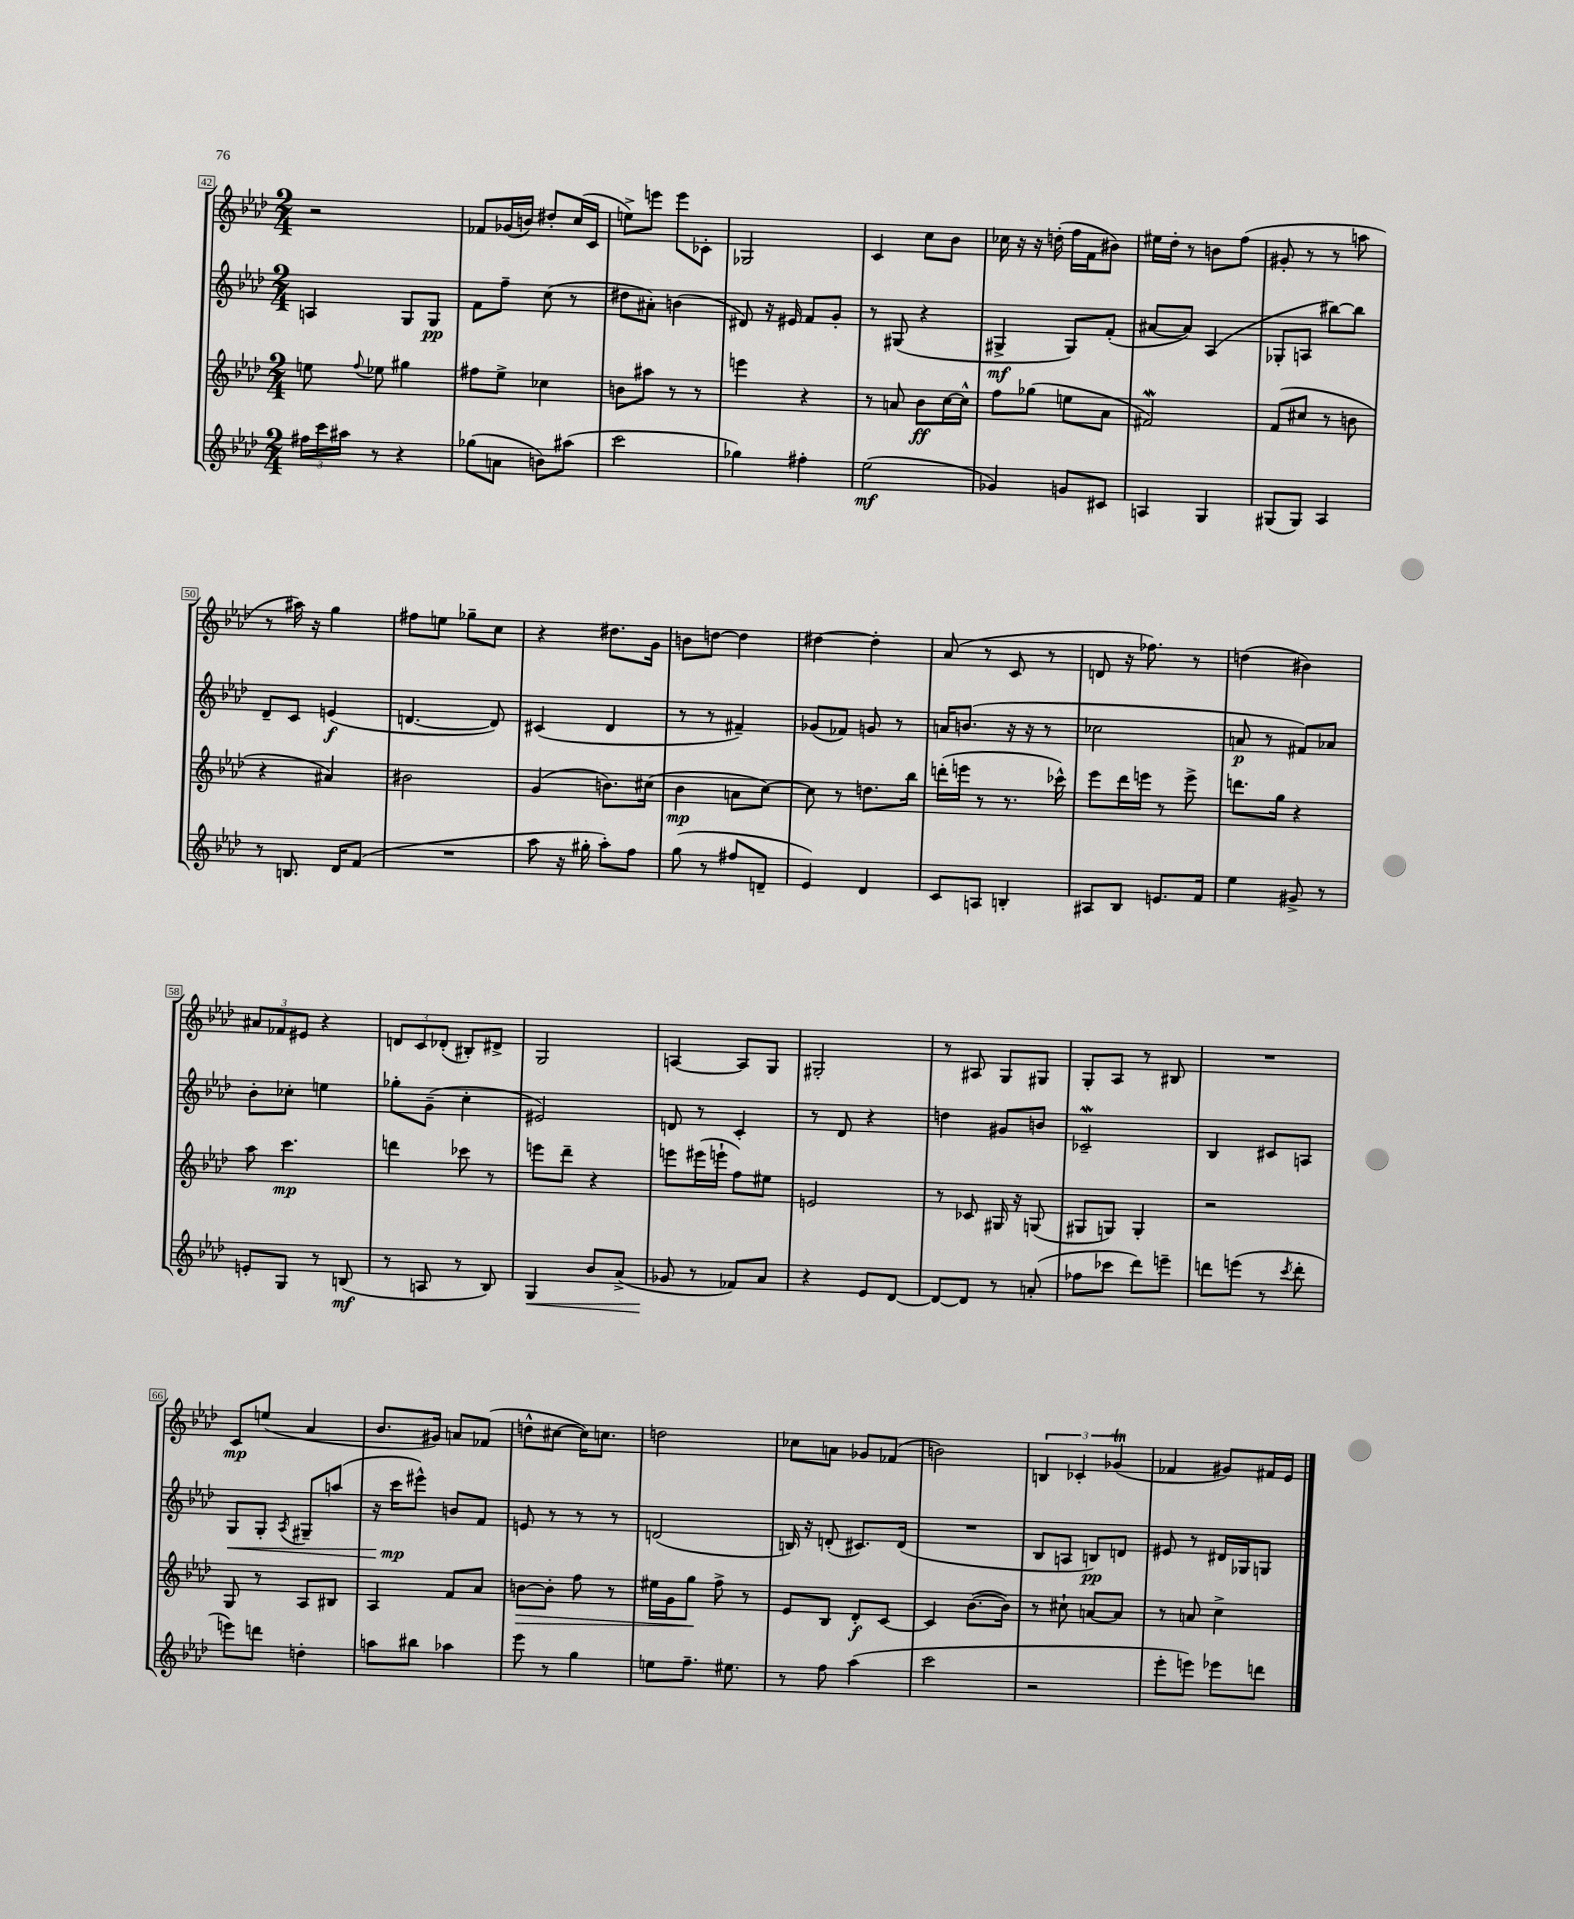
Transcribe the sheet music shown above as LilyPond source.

<<
\new StaffGroup <<
\new Staff = "s0" {
    \clef treble \key aes \major \numericTimeSignature \time 2/4
    \autoBeamOff r2 |
    fes'8[ ges'16( b'16]) dis''8[-. c''16( c'16] |
    e''8[->) e'''8] e'''8[ ces'8]-. |
    ges2 |
    c'4 c''8[ bes'8] |
    ces''16 r16 r16 d''16-.( f''16[ f'16 bis'8]) |
    eis''16[ des''16]-. r8 b'8[ f''8]( |
    gis'8-. r8 r8 a''8 |
    r8 ais''16) r16 g''4 |
    fis''8[ e''8] ges''8[-- c''8] |
    r4 dis''8.[ g'16] |
    b'8[ d''8]~ d''4 |
    dis''4~ dis''4-. |
    aes'8( r8 c'8 r8 |
    d'8 r16 fes''8.) r8 |
    d''4( bis'4) |
    \tuplet 3/2 { ais'8[ fes'8 eis'8] } r4 |
    \tuplet 3/2 { d'8[ c'8 des'8]-.( } bis8[-.) dis'8]-> |
    g2 |
    a4~ a8[ g8] |
    gis2-. |
    r8 ais8 g8[ gis8] |
    g8[-. aes8] r8 bis8 |
    R2 |
    c'8[\mp e''8]( aes'4 |
    bes'8.[ gis'16]) a'8[ fes'8]( |
    d''8[-^ cis''8]~ cis''16[) c''8.] |
    d''2 |
    ces''8[ a'8] ges'8[ fes'8]( |
    b'2) |
    \tuplet 3/2 { b4 ces'4-. ges'4\trill( } |
    fes'4 gis'8[) fis'16 ees'16] \bar "|." |
}
\new Staff = "s1" {
    \clef treble \key aes \major \numericTimeSignature \time 2/4
    \autoBeamOff a4 g8[ g8]\pp |
    f'8[ f''8]-- c''8( r8 |
    dis''8[ ais'8]-.) b'4( |
    dis'8) r16 eis'16 f'8[ g'8]-. |
    r8 gis8( r4 |
    gis4->\mf gis8[) f'8]-.( |
    ais'8[~ ais'8]) aes4( |
    ges8[-. a8] bis''8[~) bis''8] |
    des'8[-- c'8] e'4\f( |
    d'4.~ d'8) |
    cis'4( des'4 |
    r8 r8 fis'4--) |
    ges'8[( fes'8]) g'8 r8 |
    a'16[ b'8.]( r16 r16 r8 |
    ces''2 |
    a'8\p r8 fis'8[) aes'8] |
    bes'8[-. ces''8]-. e''4 |
    ges''8[-. g'8]--( c''4-. |
    eis'2) |
    d'8 r8 c'4-. |
    r8 des'8 r4 |
    d''4 gis'8[ b'8] |
    ces'2--\mordent |
    bes4 cis'8[ a8] |
    g8[\< g8]-. \acciaccatura { aes8 } gis8[-- a''8]( |
    r16 c'''16[\mp\! eis'''8]-^) b'8[ f'8] |
    e'8 r8 r8 r8 |
    d'2( |
    b16) r16 d'8-.( cis'8.[) d'16]( |
    R2 |
    bes8[ a8] b8[\pp) d'8] |
    eis'8 r8 dis'16[ ges16 g8] \bar "|." |
}
\new Staff = "s2" {
    \clef treble \key aes \major \numericTimeSignature \time 2/4
    \autoBeamOff e''8 \appoggiatura { f''8 } ees''8 gis''4 |
    fis''8[ ees''8]-> ces''4 |
    b'8[ ais''8] r8 r8 |
    e'''4 r4 |
    r8 a'8 bes'8[\ff c''16~ c''16]-^ |
    f''8[ ges''8]( e''8[ aes'8] |
    fis'2\mordent) |
    f'8[( cis''8] r8 b'8 |
    r4 ais'4) |
    bis'2 |
    g'4( b'8.[) cis''16]( |
    bes'4\mp a'8[ c''8]~) |
    c''8 r8 d''8.[ bes''16] |
    d'''16[-.( e'''16] r8 r8. ces'''16-^) |
    ees'''8[ des'''16 e'''16] r8 e'''8-> |
    d'''8.[ g''16] r4 |
    aes''8 c'''4.\mp |
    d'''4 ces'''8 r8 |
    e'''8[ des'''8]-- r4 |
    e'''8[ eis'''16( e'''16]-! f''8[) eis''8] |
    e'2 |
    r8 ces'8 gis16 r16 g8( |
    gis8[ g8]) g4-. |
    r2 |
    g8 r8 aes8[ bis8] |
    aes4 f'8[ aes'8] |
    b'8[~\> b'8]-. f''8 r8 |
    eis''16[ g'16 g''8]\! f''8-> r8 |
    ees'8[ bes8] des'8[-.\f c'8]~ |
    c'4 bes'8.[~( bes'16]) |
    r8 cis''8-! a'8[~ a'8] |
    r8 a'8 c''4-> \bar "|." |
}
\new Staff = "s3" {
    \clef treble \key aes \major \numericTimeSignature \time 2/4
    \autoBeamOff \tuplet 3/2 { fis''16[ c'''16 ais''16] } r8 r4 |
    ges''8[( a'8] b'8[) ais''8]( |
    c'''2 |
    ges''4) fis''4-. |
    ees''2\mf( |
    ges'4) g'8[ cis'8] |
    a4 g4 |
    gis8[( gis8]) aes4 |
    r8 b8. des'16[ f'8]( |
    R2 |
    aes''8 r16 gis''16-. aes''8[-.) f''8] |
    g''8( r8 fis''8[ d'8]-- |
    ees'4) des'4 |
    c'8[ a8] b4-. |
    ais8[ bes8] e'8.[ f'16] |
    ees''4 gis'8-> r8 |
    e'8[-. g8] r8 b8\mf( |
    r8 a8 r8 bes8) |
    g4\< bes'8[ aes'8]->( |
    ges'8\! r8 fes'8[) aes'8] |
    r4 ees'8[ des'8]~ |
    des'8[~ des'8] r8 a'8-.( |
    fes''8[ ces'''8] des'''8[) e'''8]-- |
    d'''8[ e'''8]( r8 \acciaccatura { c'''8 } d'''8-. |
    e'''8[) d'''8] d''4-. |
    a''8[ bis''8] aes''4 |
    ees'''8 r8 g''4 |
    e''8[ f''8.]-- eis''8. |
    r8 f''8 aes''4( |
    c'''2 |
    r2 |
    ees'''8[-. e'''8]) ees'''8[ d'''8] \bar "|." |
}
>>
>>
\layout { \context { \Score currentBarNumber = #42 \override BarNumber.stencil = #(make-stencil-boxer 0.1 0.3 ly:text-interface::print) } }
